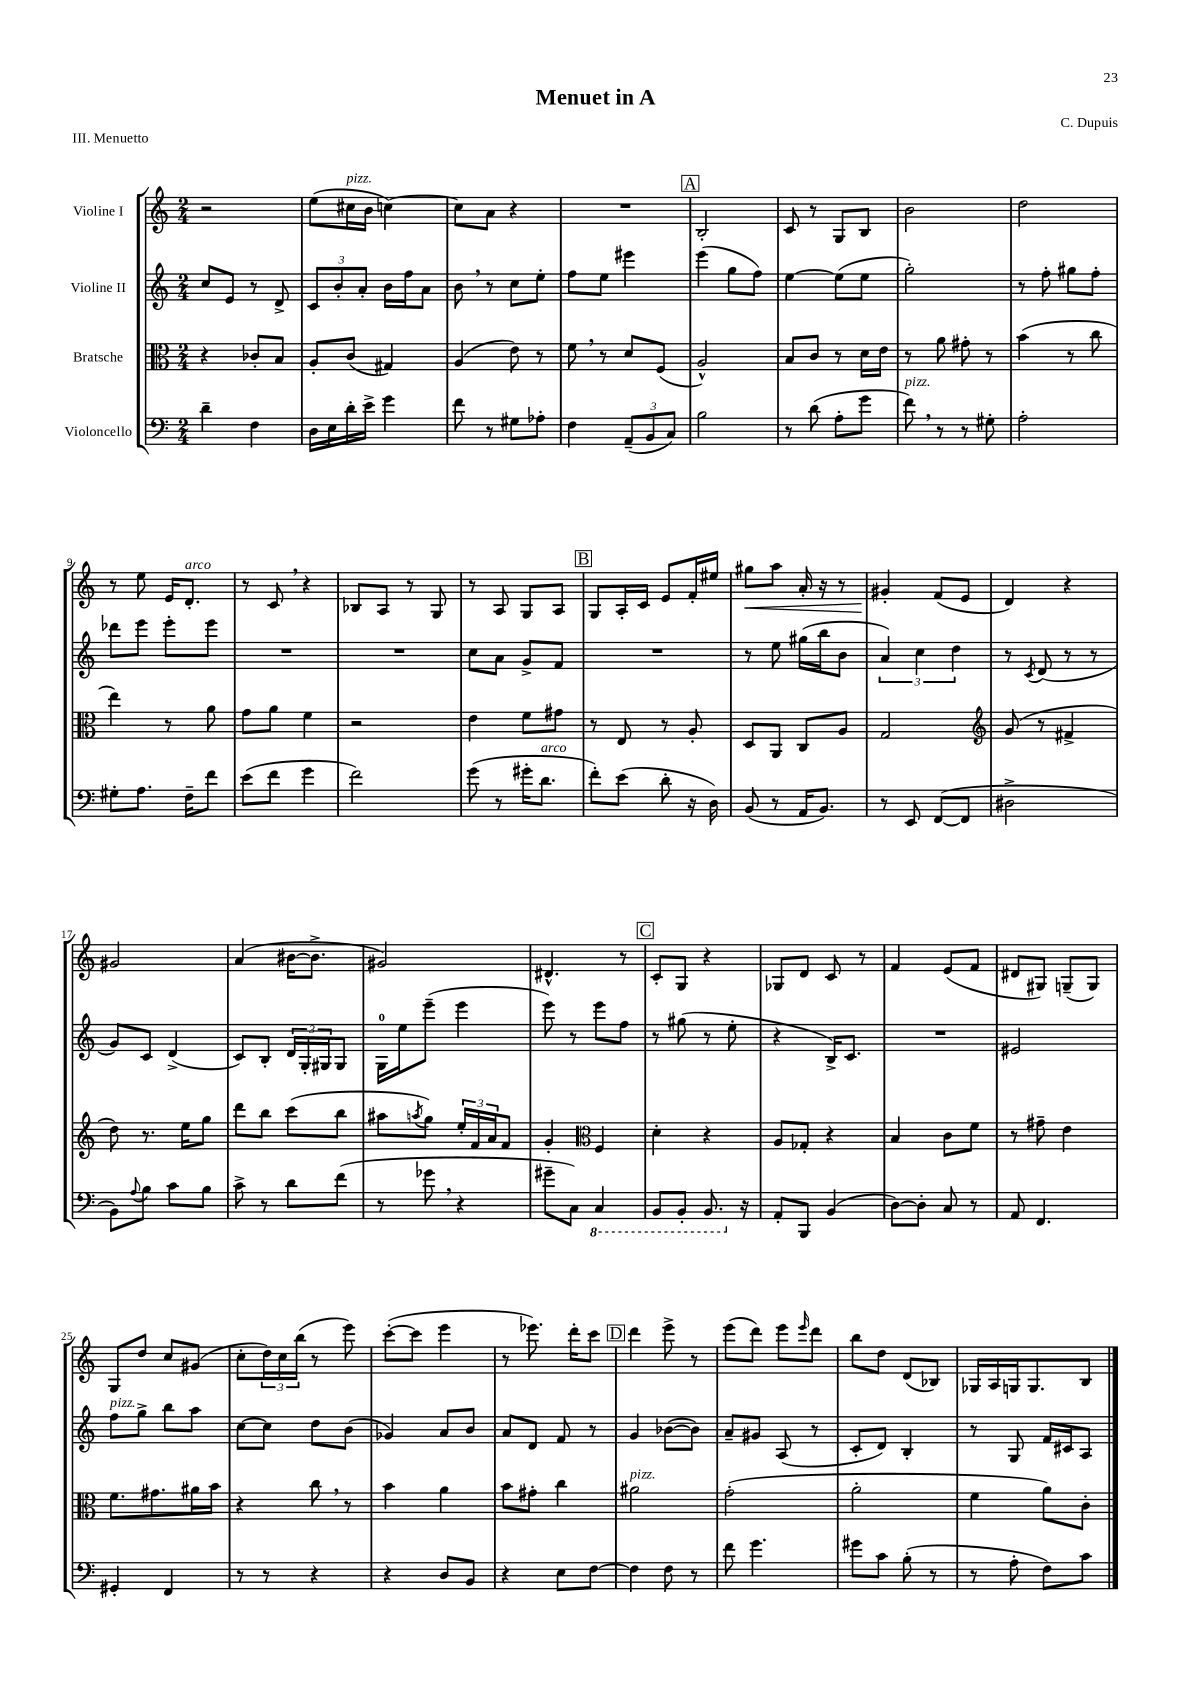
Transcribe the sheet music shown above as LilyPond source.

\header { title = "Menuet in A" composer = "C. Dupuis" piece = "III. Menuetto" }
<<
\new StaffGroup <<
\new Staff = "s0" \with { instrumentName = "Violine I" } {
    \clef treble \key c \major \numericTimeSignature \time 2/4
    r2 |
    e''8( cis''16^\markup { \italic "pizz." } b'16 c''4~) |
    c''8 a'8 r4 |
    R2 |
    \mark \markup { \box "A" } b2-. |
    c'8 r8 g8 b8 |
    b'2 |
    d''2 |
    r8 e''8 e'16 d'8.-.^\markup { \italic "arco" } |
    r8 c'8 \breathe r4 |
    bes8 a8 r8 g8 |
    r8 a8 g8 a8 |
    \mark \markup { \box "B" } g8 a16-. c'16 e'8 f'16-. eis''16 |
    gis''8\< a''8 a'16-. r16 r8 |
    gis'4-.\! f'8( e'8 |
    d'4) r4 |
    gis'2 |
    a'4( bis'16~ bis'8.-> |
    gis'2) |
    dis'4.-^ r8 |
    \mark \markup { \box "C" } c'8-. g8 r4 |
    ges8 d'8 c'8 r8 |
    f'4 e'8( f'8 |
    dis'8 gis8) g8--( g8) |
    g8 d''8 c''8 gis'8( |
    c''8-. \tuplet 3/2 { d''16) c''16 b''16( } r8 e'''8) |
    c'''8~-.( c'''8 e'''4 |
    r8 ees'''8.) d'''16-. c'''8 |
    \mark \markup { \box "D" } d'''4 e'''8-> r8 |
    e'''8( d'''8) e'''8 \grace { e'''16 } d'''8 |
    b''8 d''8 d'8( bes8) |
    ges16 a16 g16 g8. b8 \bar "|." |
}
\new Staff = "s1" \with { instrumentName = "Violine II" } {
    \clef treble \key c \major \numericTimeSignature \time 2/4
    c''8 e'8 r8 d'8-> |
    \tuplet 3/2 { c'8 b'8-. a'8-. } b'16 f''16 a'8 |
    b'8 \breathe r8 c''8 e''8-. |
    f''8 e''8 eis'''4 |
    \mark \markup { \box "A" } e'''4( g''8 f''8) |
    e''4~ e''8( e''8 |
    g''2-.) |
    r8 f''8-. gis''8 f''8-. |
    des'''8 e'''8 e'''8-. e'''8 |
    R2 |
    R2 |
    c''8 a'8 g'8-> f'8 |
    \mark \markup { \box "B" } R2 |
    r8 e''8 gis''16( b''16 b'8 |
    \tuplet 3/2 { a'4) c''4 d''4 } |
    r8 \acciaccatura { c'8 } d'8( r8 r8 |
    g'8) c'8 d'4->( |
    c'8) b8-. \tuplet 3/2 { d'16 g16-. gis16 } gis8 |
    g16-0 e''16 e'''8--( e'''4 |
    e'''8) r8 e'''8 f''8 |
    \mark \markup { \box "C" } r8 gis''8( r8 e''8-. |
    r4 b16->) c'8. |
    R2 |
    eis'2 |
    f''8^\markup { \italic "pizz." } g''8-> b''8 a''8 |
    c''8~ c''8 d''8 b'8( |
    ges'4) a'8 b'8 |
    a'8 d'8 f'8 r8 |
    \mark \markup { \box "D" } g'4 bes'8~( bes'8) |
    a'8-- gis'8 a8( r8 |
    c'8-. d'8) b4-. |
    r8 g8 f'16 cis'16 a8 \bar "|." |
}
\new Staff = "s2" \with { instrumentName = "Bratsche" } {
    \clef alto \key c \major \numericTimeSignature \time 2/4
    r4 ces'8-. b8 |
    a8-. c'8( gis4) |
    a4( e'8) r8 |
    f'8 \breathe r8 d'8 f8( |
    \mark \markup { \box "A" } a2-^) |
    b8 c'8 r8 d'16 e'16 |
    r8 a'8 gis'8-. r8 |
    b'4( r8 c''8 |
    e''4) r8 a'8 |
    g'8 a'8 f'4 |
    r2 |
    e'4 f'8 gis'8 |
    \mark \markup { \box "B" } r8 e8 r8 a8-. |
    d8 a,8 c8 a8 |
    g2 |
    \clef treble g'8( r8 fis'4-> |
    d''8) r8. e''16 g''8 |
    d'''8 b''8 c'''8( b''8 |
    ais''8 \acciaccatura { a''8 } g''8) \tuplet 3/2 { e''16-. f'16 a'16 } f'8 |
    g'4-. \clef alto f4 |
    \mark \markup { \box "C" } d'4-. r4 |
    a8 ges8-. r4 |
    b4 c'8 f'8 |
    r8 gis'8-- e'4 |
    f'8. gis'8. ais'16 b'16 |
    r4 c''8 \breathe r8 |
    b'4 a'4 |
    b'8 gis'8-. c''4 |
    \mark \markup { \box "D" } ais'2^\markup { \italic "pizz." } |
    g'2-.( |
    a'2-. |
    f'4 a'8) c'8-. \bar "|." |
}
\new Staff = "s3" \with { instrumentName = "Violoncello" } {
    \clef bass \key c \major \numericTimeSignature \time 2/4
    d'4-- f4 |
    d16 e16 d'16-. e'16-> g'4 |
    f'8 r8 gis8 aes8-. |
    f4 \tuplet 3/2 { a,8--( b,8 c8) } |
    \mark \markup { \box "A" } b2 |
    r8 d'8( a8-. g'8 |
    f'8^\markup { \italic "pizz." }) \breathe r8 r8 gis8-. |
    a2-. |
    gis8-. a8. f16-- f'8 |
    e'8( f'8 g'4 |
    f'2) |
    g'8( r8 gis'16-. d'8.^\markup { \italic "arco" } |
    \mark \markup { \box "B" } f'8-.) e'8( d'8-. r16 d16) |
    b,8( r8 a,16 b,8.) |
    r8 e,8 f,8~( f,8 |
    dis2-> |
    b,8) \appoggiatura { a8 } b8 c'8 b8 |
    c'8-> r8 d'8 f'8( |
    r8 ges'8 \breathe r4 |
    gis'8-- c8) \ottava #-1 c,4 |
    \mark \markup { \box "C" } b,,8 b,,8-. b,,8. \ottava #0 r16 |
    a,8-. b,,8 b,4( |
    d8~) d8-. c8 r8 |
    a,8 f,4. |
    gis,4-. f,4 |
    r8 r8 r4 |
    r4 d8 b,8 |
    r4 e8 f8~ |
    \mark \markup { \box "D" } f4 f8 r8 |
    f'8 g'4. |
    gis'8 c'8 b8-.( r8 |
    r8 a8-. f8) c'8 \bar "|." |
}
>>
>>
